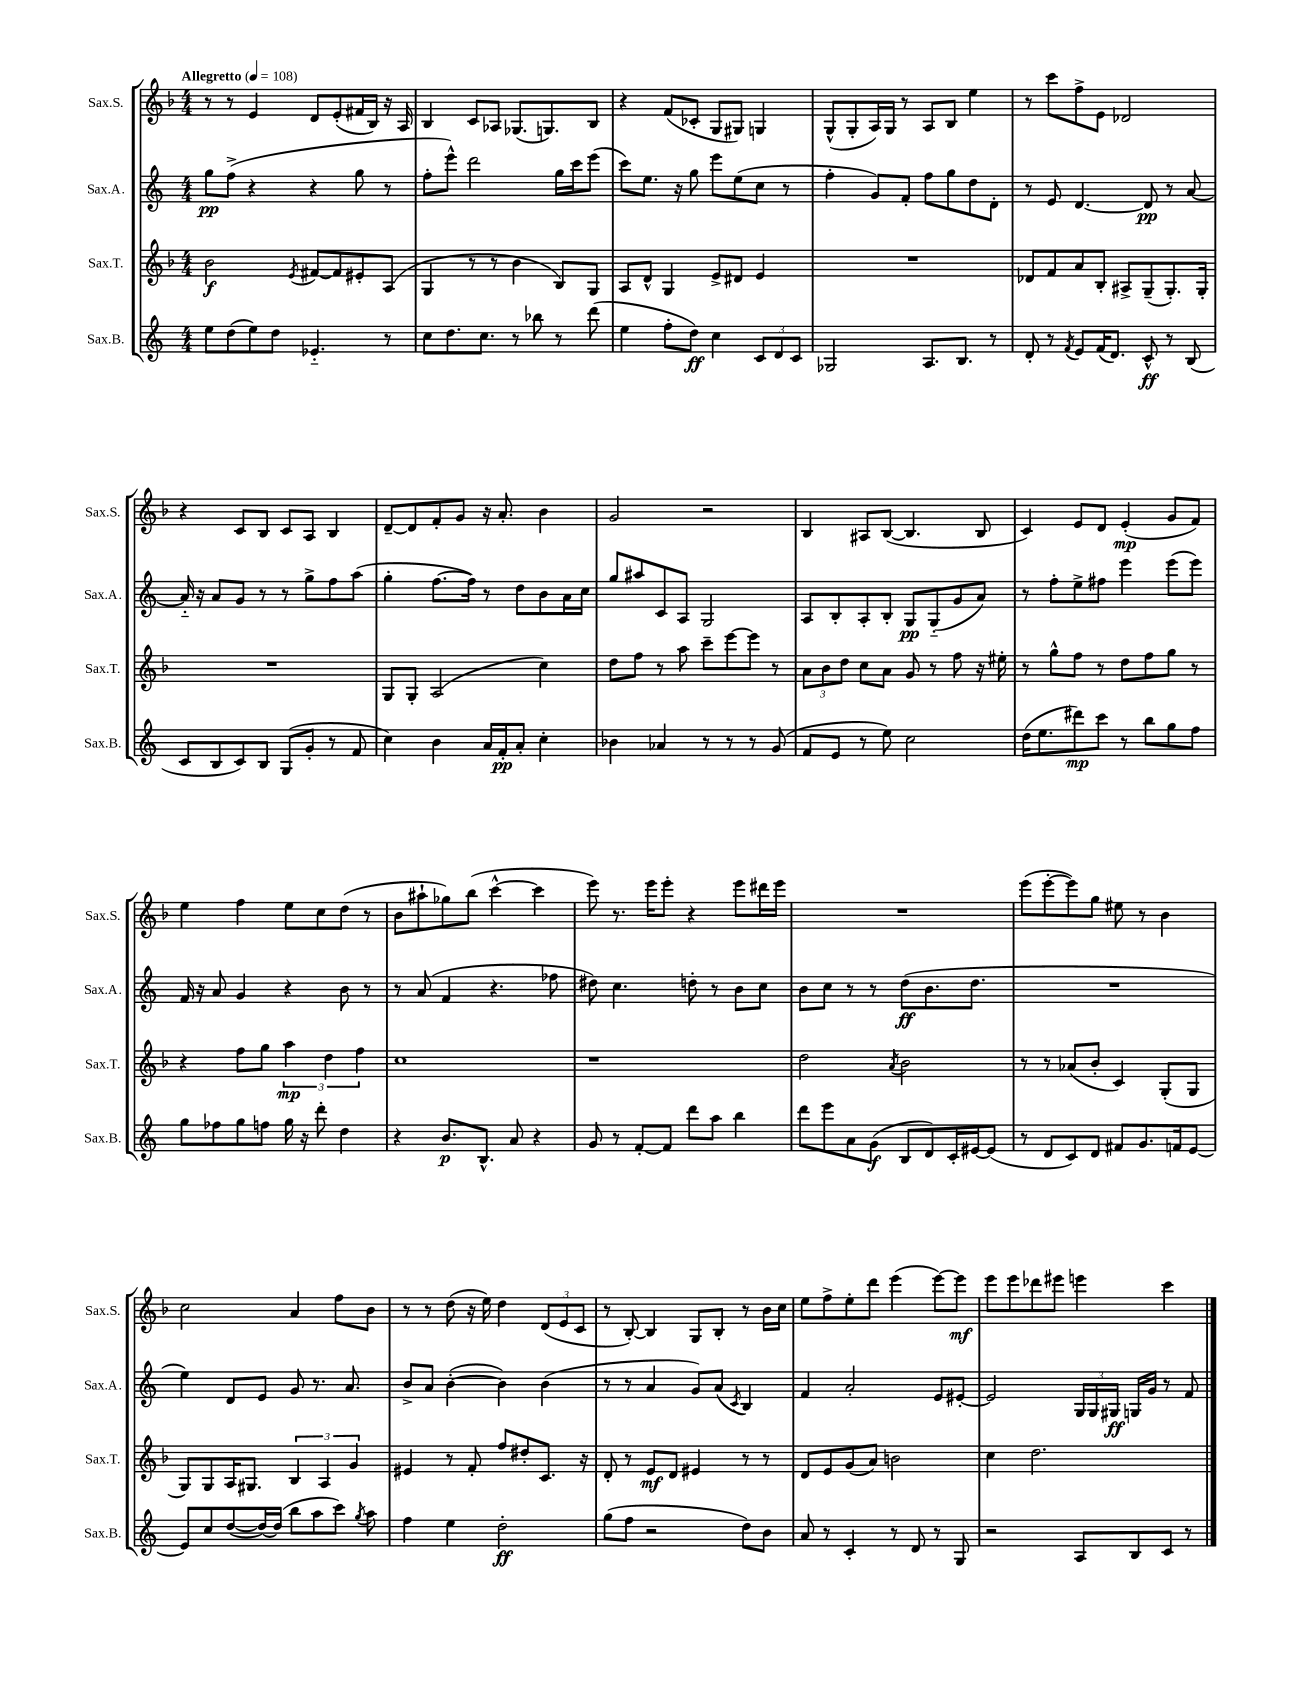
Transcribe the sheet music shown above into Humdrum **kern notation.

**kern	**kern	**kern	**kern
*staff4	*staff3	*staff2	*staff1
*clefG2	*clefG2	*clefG2	*clefG2
*k[]	*k[b-]	*k[]	*k[b-]
*M4/4	*M4/4	*M4/4	*M4/4
*MM108	*MM108	*MM108	*MM108
8ee	2b-	8gg	8r
(8dd	.	(8ff^	8r
8ee)	.	4r	4e
8dd	.	.	.
.	8qe	.	.
4.e-'~	[8f#	4r	8d
.	8f#]	.	(8e'
.	8e#'	8gg	16f#
.	.	.	16B-)
8r	(8A	8r	16r
.	.	.	16A
=	=	=	=
8cc	4G	8ff'	4B-
8.dd	.	8eee^^)	.
.	8r	2ddd	8c
8.cc	.	.	.
.	8r	.	8A-
8r	4b-	.	(8.G-
8bb-	.	.	.
.	.	.	8.G)
8r	8B-)	16gg	.
.	.	16ccc	.
(8ddd	8G	(8eee	8B-
=	=	=	=
4ee	8A	8ccc)	4r
.	8d^^	8.ee	.
8ff'	4G	.	(8f
.	.	16r	.
8dd)	.	8gg	8c-'
4cc	8e^	8eee	8G
.	8d#	(8ee	8G#)
12c	4e	8cc	4G
12d	.	.	.
.	.	8r	.
12c	.	.	.
=	=	=	=
2G-	1r	4ff'	(8G^^
.	.	.	8G'
.	.	8g)	16A)
.	.	.	16G
.	.	8f'	8r
8.A	.	8ff	8A
.	.	8gg	8B-
8.B	.	.	.
.	.	8dd	4ee
8r	.	8d'	.
=	=	=	=
8d'	8d-	8r	8r
8r	8f	8e	8ccc
8qf	.	.	.
8e	8a	[4.d	8ff^
(16f	8B-'	.	8e
8.d)	.	.	.
.	8A#^	.	2d-
8c^^	(8G~	8d]	.
8r	8.G')	8r	.
(8B	.	[8a	.
.	16G'	.	.
=	=	=	=
8c	1r	16a'~]	4r
.	.	16r	.
8B	.	8a	.
8c)	.	8g	8c
8B	.	8r	8B-
(8G	.	8r	8c
8g'	.	8gg^	8A
8r	.	8ff	4B-
8f	.	(8aa	.
=	=	=	=
4cc)	8G	4gg'	[8d~
.	8G'	.	8d]
4b	(2A	[8.ff	8f'
.	.	.	8g
.	.	16ff])	.
16a	.	8r	16r
16f'	.	.	8.a'
8a'	.	8dd	.
4cc'	4cc)	8b	4b-
.	.	16a	.
.	.	16cc	.
=	=	=	=
4b-	8dd	8gg	2g
.	8ff	8aa#	.
4a-	8r	8c	.
.	8aa	8A	.
8r	8ccc~	2G	2r
8r	[8eee	.	.
8r	8eee]	.	.
(8g	8r	.	.
=	=	=	=
8f	12a	8A	4B-
.	12b-	.	.
8e	.	8B'	.
.	12dd	.	.
8r	8cc	8A'	8A#
8ee)	8a	8B'	([8B-
2cc	8g	8G	4.B-]
.	8r	(8G'~	.
.	8ff	8g	.
.	16r	8a)	8B-
.	16ee#'	.	.
=	=	=	=
(16dd	8r	8r	4c)
8.ee	.	.	.
.	8gg^^	8ff'	.
8ddd#)	8ff	8ee^	8e
8ccc	8r	8ff#	8d
8r	8dd	4eee	(4e'
8bb	8ff	.	.
8gg	8gg	(8eee	8g
8ff	8r	8eee)	8f)
=	=	=	=
8gg	4r	16f	4ee
.	.	16r	.
8ff-	.	8a	.
8gg	8ff	4g	4ff
8ff	8gg	.	.
16gg	6aa	4r	8ee
16r	.	.	.
8ddd'	.	.	8cc
.	6dd	.	.
4dd	.	8b	(8dd
.	6ff	.	.
.	.	8r	8r
=	=	=	=
4r	1cc	8r	8b-
.	.	(8a	8aa#`
8.b	.	4f	8gg-)
.	.	.	(8bb-
8.B^^	.	.	.
.	.	4.r	[4ccc^^
8a	.	.	.
4r	.	.	4ccc]
.	.	8ff-	.
=	=	=	=
8g	1r	8dd#)	8eee)
8r	.	4.cc	8.r
[8f'	.	.	.
.	.	.	16eee
8f]	.	.	8eee'
8ddd	.	8dd'	4r
8aa	.	8r	.
4bb	.	8b	8eee
.	.	8cc	16ddd#
.	.	.	16eee
=	=	=	=
8ddd	2dd	8b	1r
8eee	.	8cc	.
8a	.	8r	.
(8g	.	8r	.
.	8qa	.	.
8B	2b-	(8dd	.
8d)	.	8.b	.
16c'	.	.	.
[16e#	.	8.dd	.
(8e#]	.	.	.
=	=	=	=
8r	8r	1r	(8eee
8d	8r	.	[8eee'
8c)	(8a-	.	8eee])
8d	8b-'	.	8gg
8f#	4c)	.	8ee#
8.g	.	.	8r
.	(8G'	.	4b-
16f	.	.	.
[8e	8G	.	.
=	=	=	=
8e]	8G)	4ee)	2cc
8cc	8G	.	.
([8dd	16A	8d	.
.	8.G#	.	.
16dd_)	.	8e	.
(16dd]	.	.	.
8bb	6B-	8g	4a
8aa	.	8.r	.
.	6A	.	.
8ccc)	.	.	8ff
.	.	8.a	.
.	6g	.	.
8qgg	.	.	.
8aa	.	.	8b-
=	=	=	=
4ff	4e#	8b^	8r
.	.	8a	8r
4ee	8r	([4b'	(8dd
.	8f'	.	16r
.	.	.	16ee)
2dd'	8ff	4b])	4dd
.	8dd#'	.	.
.	8.c	(4b	(12d
.	.	.	12e
.	.	.	12c
.	16r	.	.
=	=	=	=
(8gg	8d'	8r	8r
8ff	8r	8r	[8B-')
2r	8e	4a	4B-]
.	8d	.	.
.	4e#	8g)	8G
.	.	(8a	8B-'
.	.	8qc	.
8dd)	8r	4B)	8r
8b	8r	.	16b-
.	.	.	16cc
=	=	=	=
8a	8d	4f	8ee
8r	8e	.	8ff^
4c'	(8g	2a'	8ee'
.	8a)	.	8ddd
8r	2b	.	(4eee
8d	.	.	.
8r	.	8e	[8eee)
8G	.	[8e#'	8eee]
=	=	=	=
2r	4cc	2e#]	8eee
.	.	.	8eee
.	2.dd	.	8ddd-
.	.	.	8eee#
8A	.	24G	4eee
.	.	24G	.
.	.	24G#	.
8B	.	16G	.
.	.	16g	.
8c	.	8r	4ccc
8r	.	8f	.
==	==	==	==
*-	*-	*-	*-
